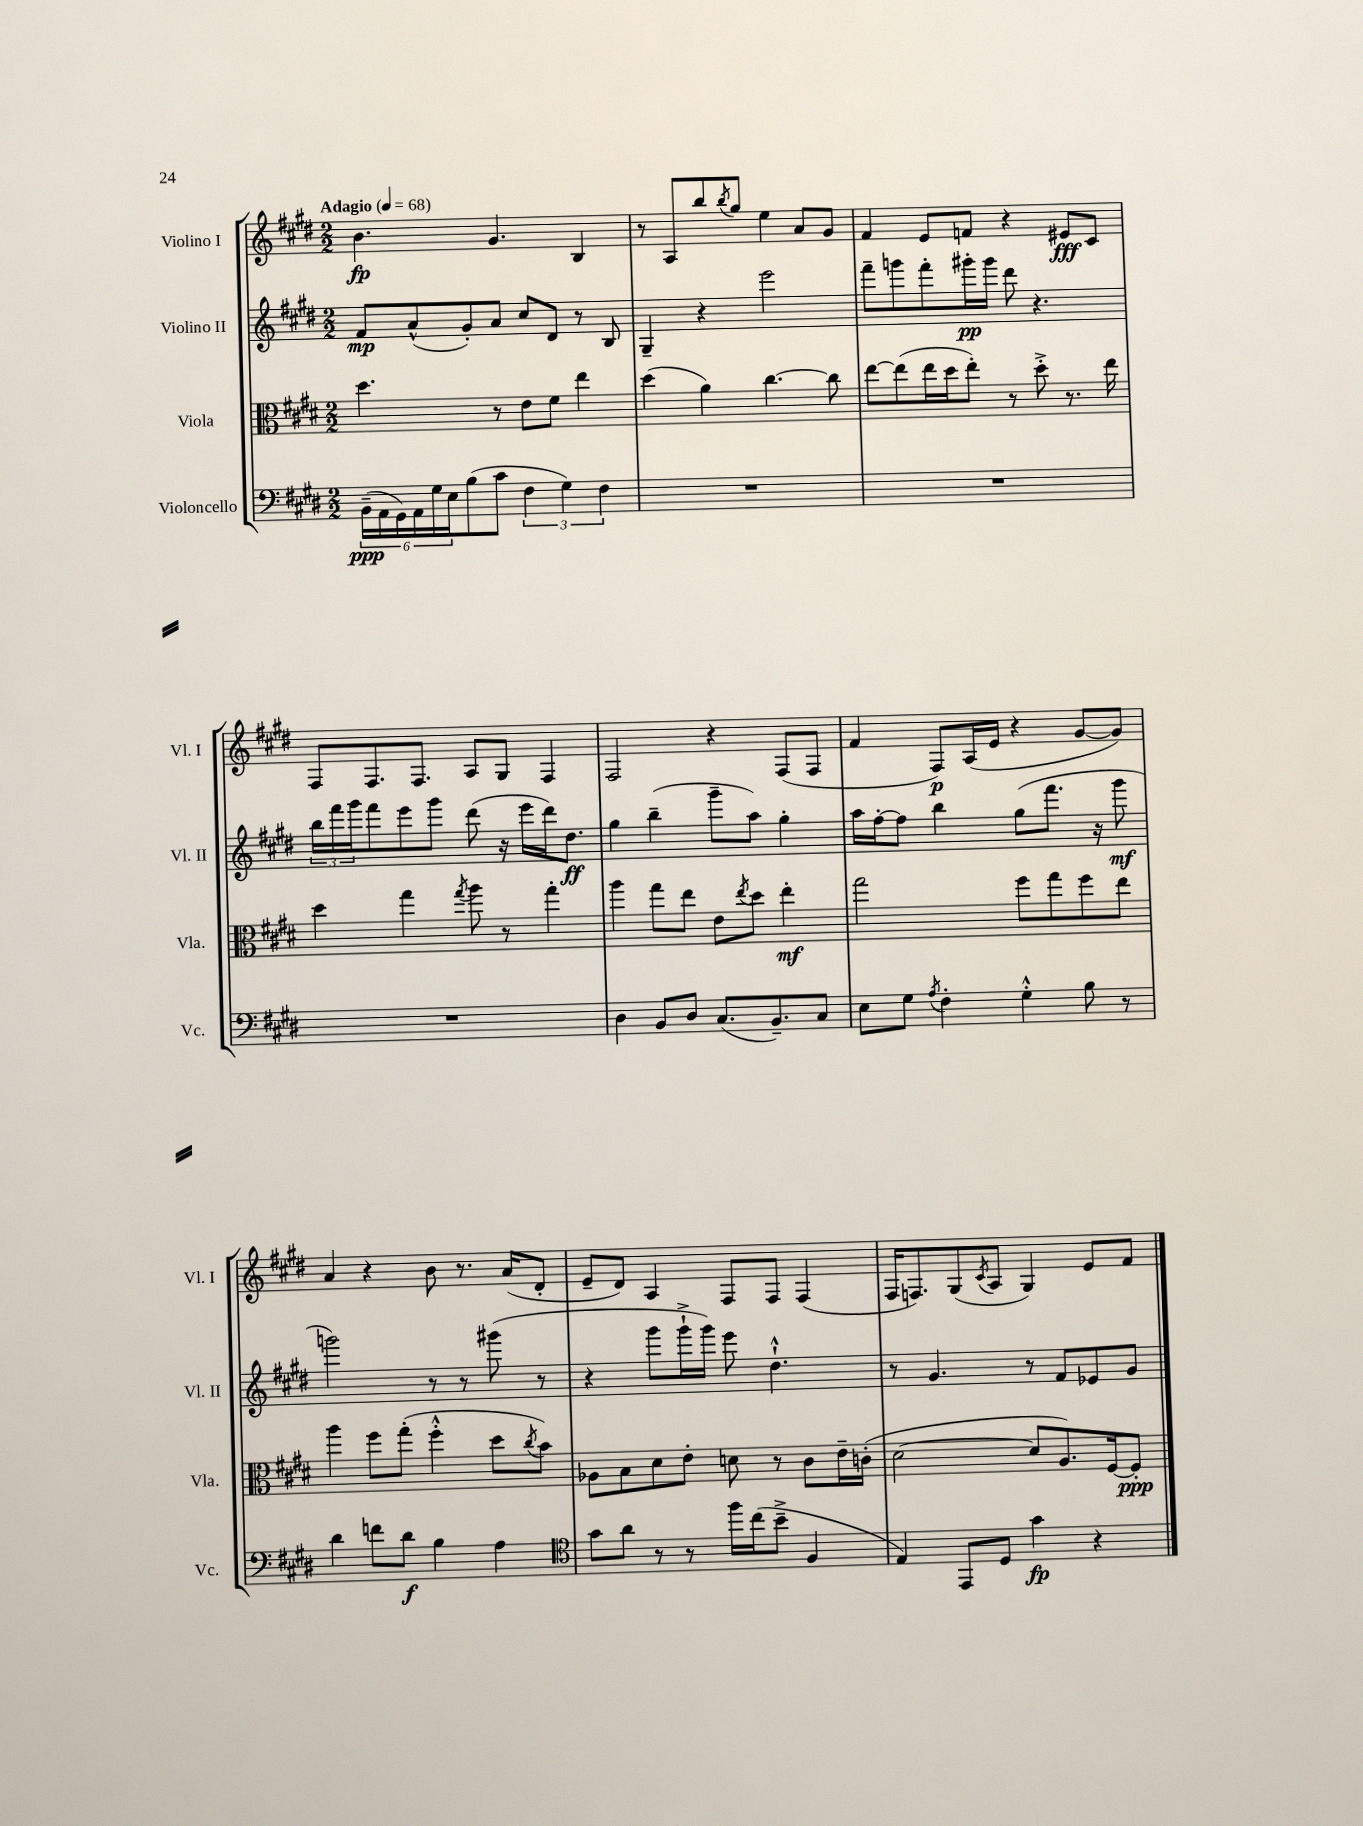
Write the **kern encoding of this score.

**kern	**dynam	**kern	**dynam	**kern	**dynam	**kern	**dynam
*part4	*part4	*part3	*part3	*part2	*part2	*part1	*part1
*staff4	*staff4	*staff3	*staff3	*staff2	*staff2	*staff1	*staff1
*I"Violoncello	*	*I"Viola	*	*I"Violino II	*	*I"Violino I	*
*I'Vc.	*	*I'Vla.	*	*I'Vl. II	*	*I'Vl. I	*
*clefF4	*	*clefC3	*	*clefG2	*	*clefG2	*
*k[f#c#g#d#]	*	*k[f#c#g#d#]	*	*k[f#c#g#d#]	*	*k[f#c#g#d#]	*
*M2/2	*	*M2/2	*	*M2/2	*	*M2/2	*
*MM68	*	*MM68	*	*MM68	*	*MM68	*
=1	=1	=1	=1	=1	=1	=1	=1
!	!	!	!	!	!	!LO:TX:a:B:t=Adagio	!
(24BB~\LL	ppp	4.dd#\	.	8f#/L	mp	4.b\	fp
24AA\	.	.	.	.	.	.	.
24GG#\)	.	.	.	.	.	.	.
24AA\	.	.	.	(8a^^/	.	.	.
24G#\	.	.	.	.	.	.	.
24E\J	.	.	.	.	.	.	.
(8B\	.	.	.	8g#'/)	.	.	.
8c#\J	.	8r	.	8a/J	.	4.g#/	.
6F#\	.	8e\L	.	8cc#/L	.	.	.
.	.	8f#\J	.	8d#/J	.	.	.
6G#\)	.	.	.	.	.	.	.
.	.	4ee\	.	8r	.	4B/	.
6F#\	.	.	.	.	.	.	.
.	.	.	.	8B/	.	.	.
=2	=2	=2	=2	=2	=2	=2	=2
1r	.	(4dd#\	.	4G#~/	.	8r	.
.	.	.	.	.	.	8A/L	.
.	.	4a\)	.	4r	.	8bb/	.
.	.	.	.	.	.	8qbb/	.
.	.	.	.	.	.	8gg#/J	.
.	.	[4.cc#\	.	2eee\	.	4ee\	.
.	.	.	.	.	.	8a/L	.
.	.	8cc#\]	.	.	.	8g#/J	.
=3	=3	=3	=3	=3	=3	=3	=3
1r	.	[8ee\L	.	8fff#~\L	.	4f#/	.
.	.	(8ee\]	.	8gggn\	.	.	.
.	.	16ee\L	.	8fff#'\	.	8e/L	.
.	.	16dd#\J	.	.	.	.	.
.	.	8ee'\J)	.	16ggg#X'\L	pp	8fn/J	.
.	.	.	.	16ggg#\JJ	.	.	.
.	.	8r	.	8ddd#\	.	4r	.
.	.	8dd#'^\	.	4.r	.	.	.
.	.	8.r	.	.	.	8e#X/L	fff
.	.	.	.	.	.	8c#/J	.
.	.	16ee\	.	.	.	.	.
!!LO:LB:g=z
=4	=4	=4	=4	=4	=4	=4	=4
1r	.	4dd#\	.	24bb\LL	.	8F#/L	.
.	.	.	.	24fff#\	.	.	.
.	.	.	.	24ggg#\J	.	.	.
.	.	.	.	8fff#\	.	8.F#/	.
.	.	4gg#\	.	8eee\	.	.	.
.	.	.	.	.	.	8.F#/J	.
.	.	.	.	8ggg#\J	.	.	.
.	.	8qgg#/	.	.	.	.	.
.	.	8aa\	.	(8ddd#\	.	8A/L	.
.	.	8r	.	16r	.	8G#/J	.
.	.	.	.	16eee\LL	.	.	.
.	.	4gg#'\	.	16ddd#\J)	.	4F#/	.
.	.	.	.	8.dd#\J	ff	.	.
=5	=5	=5	=5	=5	=5	=5	=5
4D#\	.	4aa\	.	4gg#\	.	2F#/	.
8BB/L	.	8gg#\L	.	(4bb~\	.	.	.
8D#/J	.	8ee\J	.	.	.	.	.
(8.C#/L	.	8e\L	.	8ggg#~\L	.	4r	.
.	.	8qee/	.	.	.	.	.
.	.	8dd#\J	.	8aa\J)	.	.	.
8.BB~/)	.	.	.	.	.	.	.
.	.	4ee'\	mf	4gg#'\	.	(8F#/L	.
8C#/J	.	.	.	.	.	8F#/J	.
=6	=6	=6	=6	=6	=6	=6	=6
8E\L	.	2gg#\	.	16aa\LL	.	4f#/	.
.	.	.	.	[16ff#'\J	.	.	.
8G#\J	.	.	.	8ff#\J]	.	.	.
8qA/	.	.	.	.	.	.	.
4F#'\	.	.	.	4bb\	.	8F#/L)	p
.	.	.	.	.	.	(16A/L	.
.	.	.	.	.	.	16e/JJ	.
4G#'^^\	.	8ff#\L	.	(8gg#\L	.	4r	.
.	.	8gg#\	.	8.fff#\J	.	.	.
8B\	.	8ff#\	.	.	.	[8g#/L	.
.	.	.	.	16r	.	.	.
8r	.	8ee\J	.	8ggg#\	mf	8g#/J])	.
!!LO:LB:g=z
=7	=7	=7	=7	=7	=7	=7	=7
4d#\	.	4aa\	.	2gggn\)	.	4a/	.
8fn\L	.	8ff#\L	.	.	.	4r	.
8d#\J	f	(8gg#'\J	.	.	.	.	.
4B\	.	4ff#'^^\	.	8r	.	8b\	.
.	.	.	.	8r	.	8.r	.
4A\	.	8dd#\L	.	(8ggg#X\	.	.	.
.	.	.	.	.	.	(16a/KL	.
.	.	8qcc#/	.	.	.	.	.
.	.	8b\J)	.	8r	.	8d#'/J	.
=8	=8	=8	=8	=8	=8	=8	=8
*clefC4	*	*	*	*	*	*	*
8g#\L	.	8A-X\L	.	4r	.	8e~/L	.
8a\J	.	8B\	.	.	.	8d#/J)	.
8r	.	8d#\	.	8ggg#\L	.	4A/	.
8r	.	8e'\J	.	16ggg#`^\L	.	.	.
.	.	.	.	16ggg#\JJ)	.	.	.
16ff#\LL	.	8dn\	.	8eee\	.	8F#/L	.
(16cc#\J	.	.	.	.	.	.	.
8b~^\J	.	8r	.	4.dd#`^^\	.	8F#/J	.
4F#/	.	8c#\L	.	.	.	(4F#/	.
.	.	16e~\L	.	.	.	.	.
.	.	(16cn'\JJ	.	.	.	.	.
=9	=9	=9	=9	=9	=9	=9	=9
4E/)	.	[2d#\	.	8r	.	16F#/KL	.
.	.	.	.	.	.	8.Fn/)	.
.	.	.	.	4.g#/	.	.	.
8EE/L	.	.	.	.	.	(8G#/	.
.	.	.	.	.	.	8qc#/	.
8D#/J	.	.	.	.	.	8A/J	.
4g#\	fp	8d#/L]	.	8r	.	4G#/)	.
.	.	8.A/)	.	8f#/L	.	.	.
4r	.	.	.	8e-X/	.	8e/L	.
.	.	[16F#/k	.	.	.	.	.
.	.	8F#'/J]	ppp	8g#/J	.	8f#/J	.
==	==	==	==	==	==	==	==
*-	*-	*-	*-	*-	*-	*-	*-
